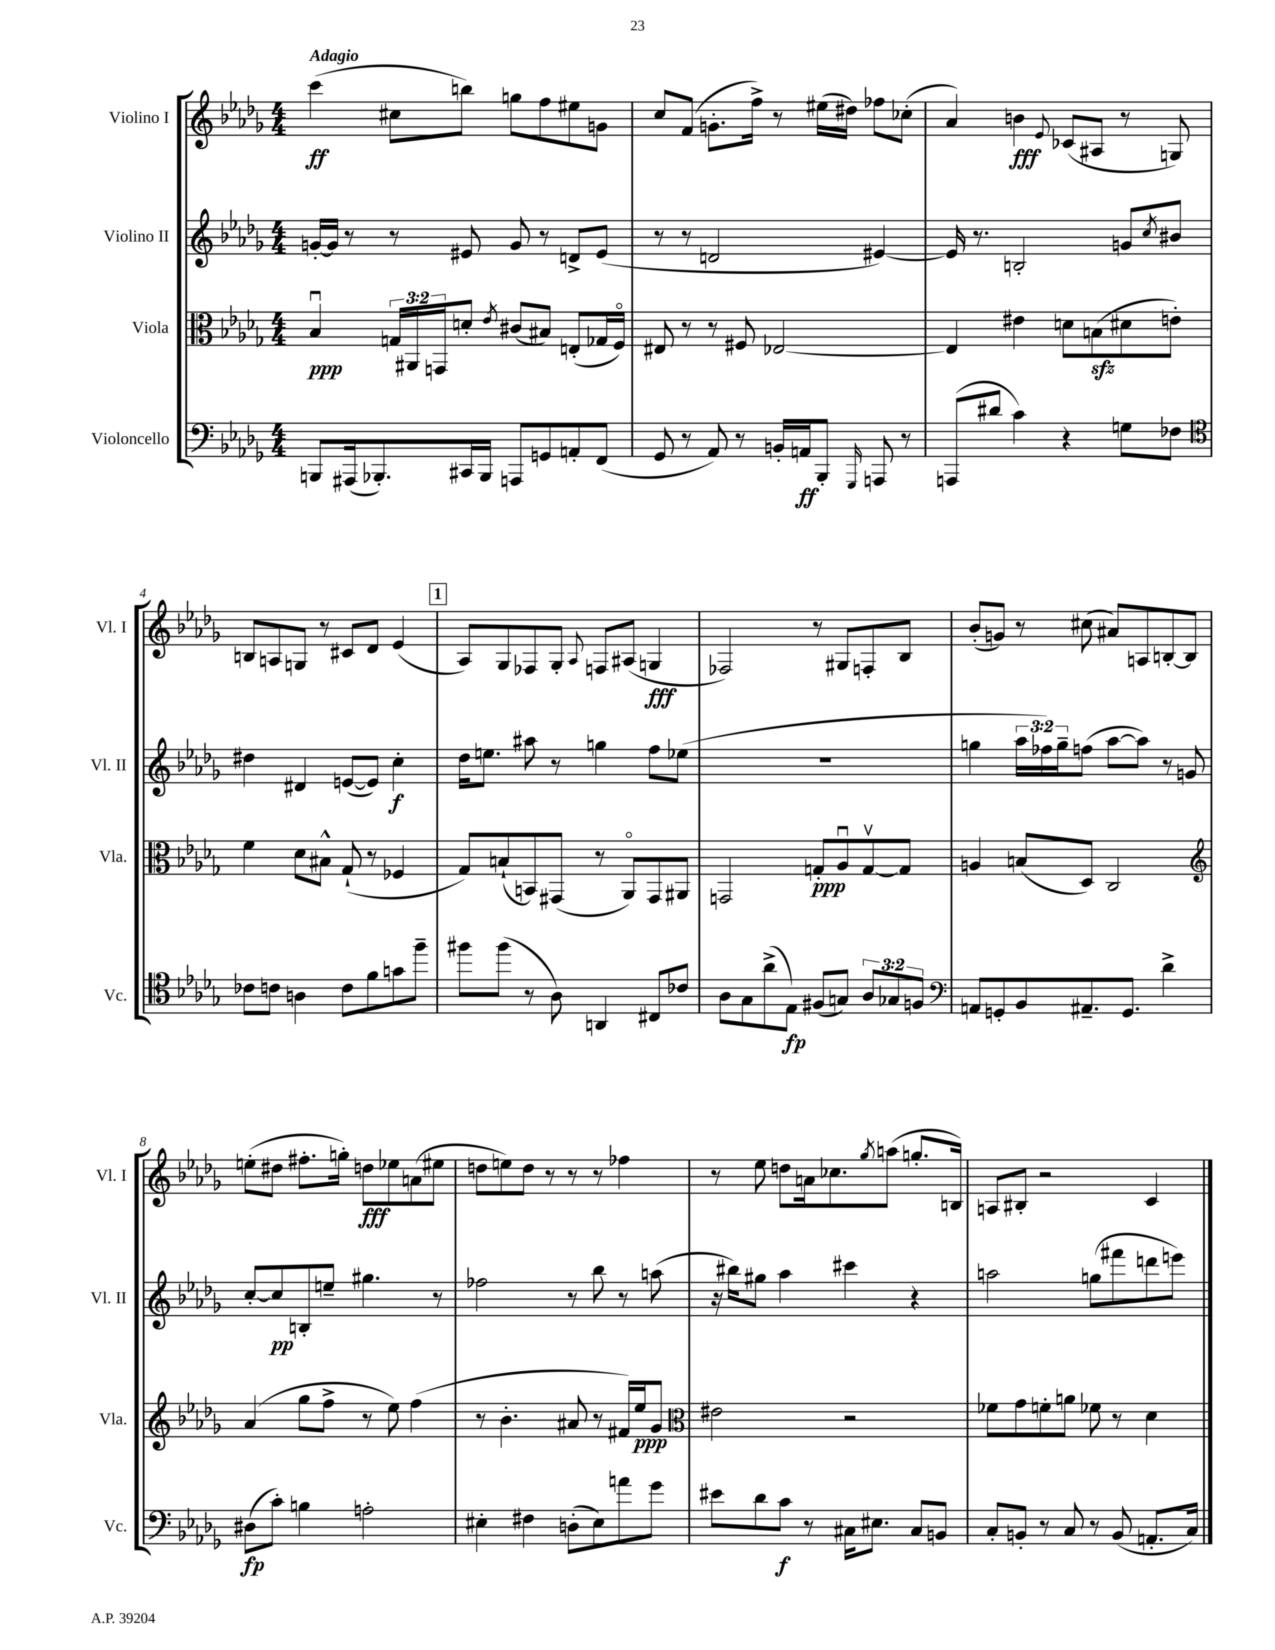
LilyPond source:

<<
\new StaffGroup <<
\new Staff = "s0" \with { instrumentName = "Violino I" shortInstrumentName = "Vl. I" } {
    \clef treble \key des \major \numericTimeSignature \time 4/4 \tempo "Adagio"
    c'''4\ff( cis''8 b''8) g''8 f''8 eis''8 g'8 |
    c''8 f'8( g'8.-. f''16->) r8 eis''16( dis''16) fes''8 ces''8-.( |
    aes'4) b'4\fff \appoggiatura { ees'8 } ces'8( ais8 r8 g8) |
    b8 a8 g8 r8 cis'8 des'8 ees'4( |
    \mark \markup { \box "1" } aes8) ges8 fes8 ges8-. \appoggiatura { aes8 } f8 ais8( g4\fff |
    fes2) r8 gis8 f8-. bes8 |
    bes'8-.( g'8) r8 cis''8( ais'8) a8 b8~-. b8 |
    e''8-.( dis''8 fis''8.-. g''16-.) d''8\fff ees''8 a'8( eis''8 |
    d''8 e''8) d''8 r8 r8 r8 fes''4 |
    r8 ees''8 d''8 a'16 ces''8. \acciaccatura { ges''8 } a''8( g''8.-. b16) |
    a8 bis8-. r2 c'4 \bar "|." |
}
\new Staff = "s1" \with { instrumentName = "Violino II" shortInstrumentName = "Vl. II" } {
    \clef treble \key des \major \numericTimeSignature \time 4/4 \override Staff.TupletNumber.text = #tuplet-number::calc-fraction-text
    g'16~-. g'16 r8 r8 eis'8 g'8 r8 d'8-> eis'8( |
    r8 r8 d'2 eis'4~) |
    eis'16 r8. b2-. g'8 \acciaccatura { c''8 } bis'8 |
    dis''4 dis'4 e'8~( e'8) c''4-.\f |
    \mark \markup { \box "1" } des''16 e''8. ais''8 r8 g''4 f''8 ees''8( |
    R1 |
    g''4 \tuplet 3/2 { aes''16 fes''16) g''16-- } f''8( aes''8~ aes''8) r8 g'8 |
    c''8~-. c''8\pp b8-. e''8-- gis''4. r8 |
    fes''2 r8 bes''8 r8 a''8( |
    r16 bis''16) gis''8 aes''4 cis'''4 r4 |
    a''2 g''8( fis'''8 d'''8 e'''8) \bar "|." |
}
\new Staff = "s2" \with { instrumentName = "Viola" shortInstrumentName = "Vla." } {
    \clef alto \key des \major \numericTimeSignature \time 4/4 \override Staff.TupletNumber.text = #tuplet-number::calc-fraction-text
    bes4\downbow\ppp \tuplet 3/2 { g16 ais,16 g,16 } d'8-. \acciaccatura { ees'8 } cis'8( bis8) e8-.( ges16 f16\flageolet) |
    eis8 r8 r8 fis8 ees2~ |
    ees4 eis'4 d'8 b8\sfz( dis'8 e'8-.) |
    f'4 des'8 bis8-^ ges8-!( r8 fes4 |
    \mark \markup { \box "1" } ges8) b8-!( b,8) gis,8( r8 aes,8\flageolet) gis,8 ais,8 |
    g,2 g8-.\ppp aes8\downbow g8~\upbow g8 |
    a4 b8( des8) c2 |
    \clef treble aes'4( ges''8 f''8-> r8 ees''8) f''4( |
    r8 bes'4.-. ais'8 r8 fis'16) ees''16\ppp ges'8 |
    \clef alto eis'2 r2 |
    fes'8 ges'8 f'8-. a'8 fes'8 r8 des'4 \bar "|." |
}
\new Staff = "s3" \with { instrumentName = "Violoncello" shortInstrumentName = "Vc." } {
    \clef bass \key des \major \numericTimeSignature \time 4/4 \override Staff.TupletNumber.text = #tuplet-number::calc-fraction-text
    b,,8 ais,,16( bes,,8.-.) cis,16 bes,,16 a,,8 g,8 a,8-. f,8( |
    ges,8 r8 aes,8) r8 b,16-. a,16\ff bes,,8-. \grace { ges,,16 } a,,8 r8 |
    a,,8( dis'8 c'4) r4 g8 fes8 |
    \clef tenor ces'8 c'8 a4 c'8 f'8 g'8 f''8-- |
    \mark \markup { \box "1" } fis''8 fis''8( r8 aes8) a,4 cis8 ces'8 |
    aes8 ges8 aes'8->( ees8\fp) fis8( g8) \tuplet 3/2 { aes8 ges8 f8 } |
    \clef bass a,8 g,8-. bes,8 ais,8.-- g,8. des'4-> |
    dis8\fp( c'8-.) b4 a2-. |
    eis4-. fis4 d8-.( eis8) a'8 ges'8 |
    eis'8 des'8 c'8\f r8 cis16 eis8. cis8 b,8 |
    c8-. b,8-. r8 c8 r8 b,8( a,8.-. c16) \bar "|." |
}
>>
>>
